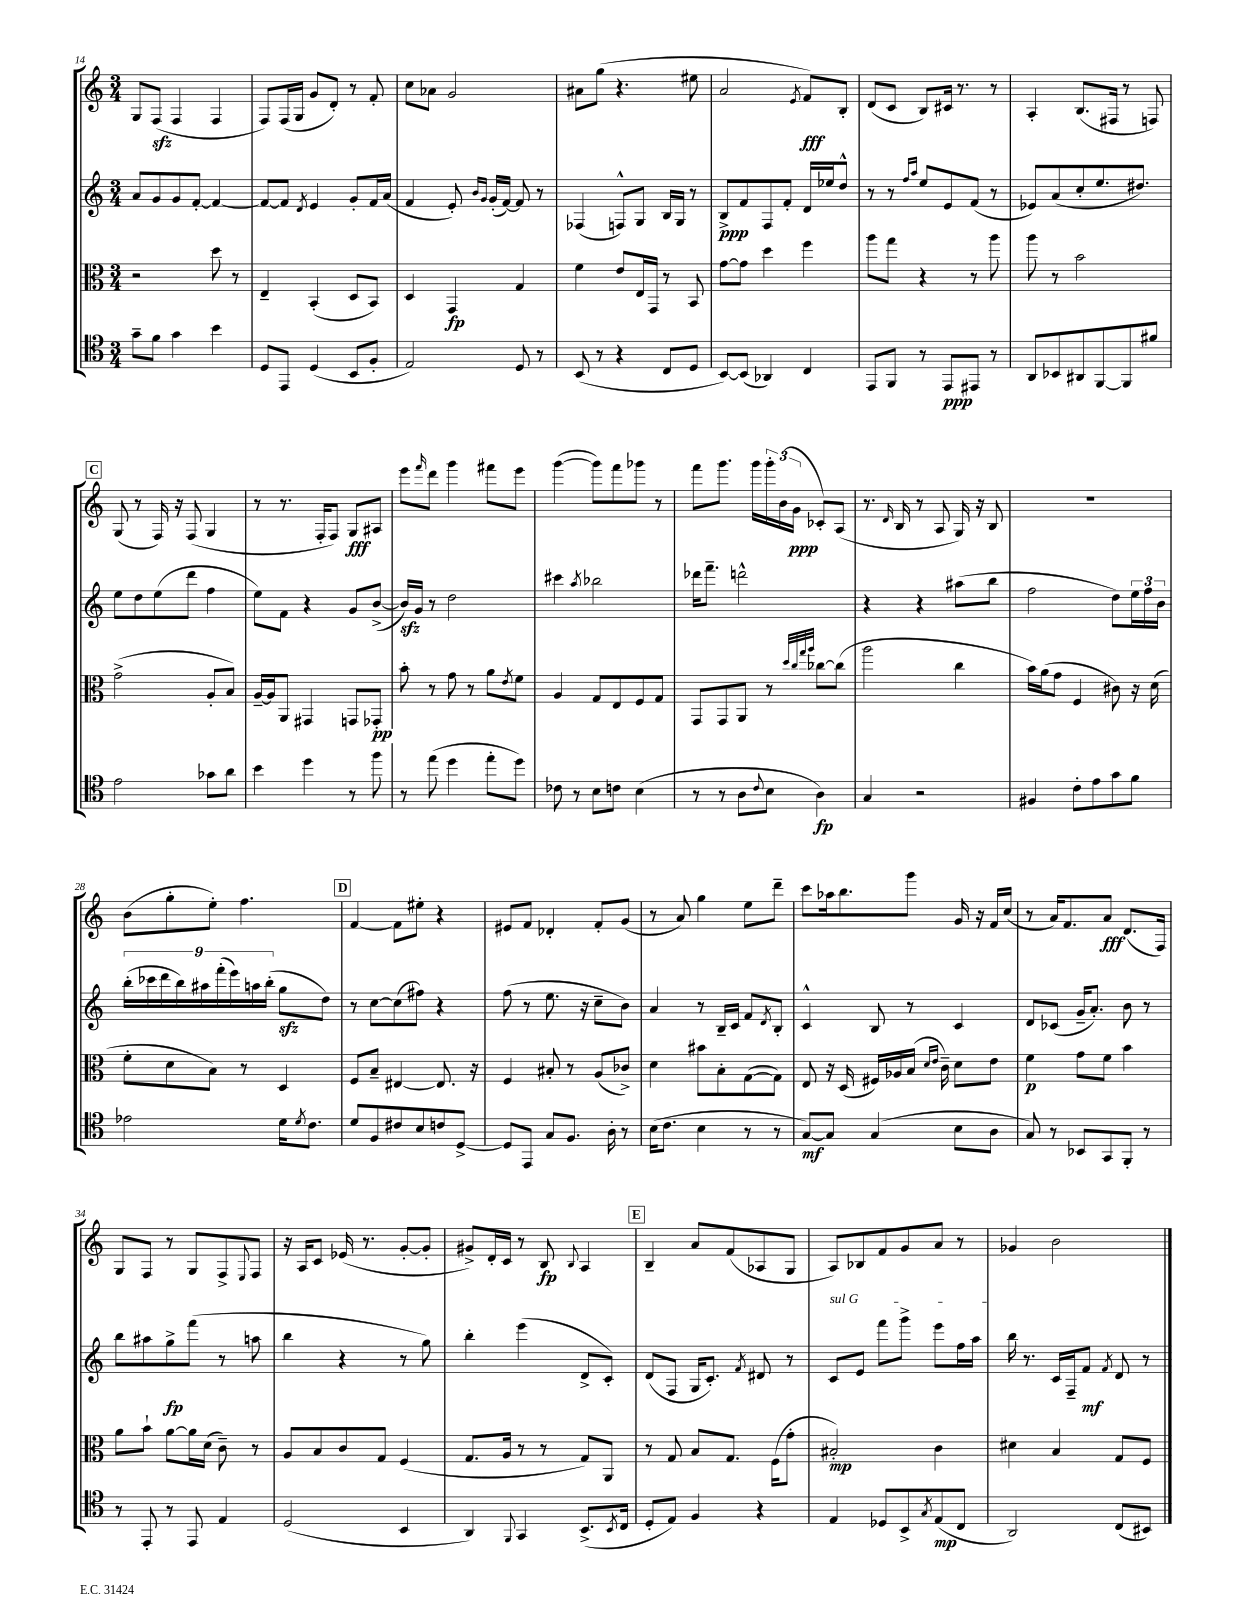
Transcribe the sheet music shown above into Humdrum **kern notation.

**kern	**kern	**kern	**kern
*staff4	*staff3	*staff2	*staff1
*clefC4	*clefC3	*clefG2	*clefG2
*k[]	*k[]	*k[]	*k[]
*M3/4	*M3/4	*M3/4	*M3/4
8g~	2r	8a	8G
8f	.	8g	(8F
4g	.	8g	4F
.	.	[8f'	.
4b	8dd	4f_	4F
.	8r	.	.
=	=	=	=
8D	4E~	8f_	8F)
8EE	.	8f]	(16F
.	.	.	16G
.	.	8qd	.
(4D	(4BB'	4e	8g
.	.	.	8d')
8BB	8D	8g'	8r
8F'	8BB)	16f	8f'
.	.	(16a	.
=	=	=	=
2E)	4D	4f	8cc
.	.	.	8a-
.	4GG	8e')	2g
.	.	16qqb	.
.	.	16qqg	.
.	.	(16g'	.
.	.	[16f)	.
8D	4G	8f]	.
8r	.	8r	.
=	=	=	=
(8BB	4f	(4F-	8a#
8r	.	.	(8gg
4r	8e	8F^^)	4.r
.	16E	8G	.
.	16GG	.	.
8C	8r	16B	.
.	.	16G	.
8D	8BB	8r	8ee#
=	=	=	=
[8BB)	[8g	8B^	2a
(8BB]	8g]	8f	.
4AA-)	4dd	8F	.
.	.	8f'	.
.	.	.	8qe
4C	4ff	16d	8f)
.	.	16ee-	.
.	.	8dd^^	8B'
=	=	=	=
8EE	8aa	8r	(8d
8FF	8gg	8r	8c
.	.	16qqff	.
.	.	16qqaa	.
8r	4r	8ee	8B)
8EE	.	8e	16c#
.	.	.	8.r
8EE#	8r	(8f	.
8r	8aa	8r	8r
=	=	=	=
8AA	8aa	8e-)	4A'
8BB-	8r	(8a	.
8AA#	2b	8cc'	(8.B
[8FF	.	8.ee	.
.	.	.	16F#
8FF]	.	.	8r
.	.	8.dd#)	.
8f#	.	.	8F)
=	=	=	=
2e	(2g^	8ee	(8G
.	.	8dd	8r
.	.	(8ee	16F)
.	.	.	16r
.	.	8ddd	(8F
8g-	8A'	4ff	4G
8a	8B)	.	.
=	=	=	=
4b	[16A~	8ee)	8r
.	16A]	.	.
.	8AA	8f	8.r
4dd	4GG#	4r	.
.	.	.	16F'
.	.	.	8F)
8r	8GG	8g	8G
8ff	8GG-'	([8b^	8A#
=	=	=	=
8r	8b'	16b])	8eee
.	.	16g	.
.	.	.	16qqfff
(8ee	8r	8r	8ddd
4dd	8g	2dd	4ggg
.	8r	.	.
8ee'	8a	.	8fff#
.	8qe	.	.
8dd)	8f	.	8eee
=	=	=	=
8c-	4A	4ccc#	([4ggg
8r	.	.	.
.	.	8qaa	.
8B	8G	2bb-	8ggg])
8c	8E	.	8fff
(4B	8F	.	8ggg-
.	8G	.	8r
=	=	=	=
8r	8GG	16ddd-	8fff
.	.	8.fff~	.
8r	8GG	.	8.ggg
8A	8AA	2ddd^^	.
.	.	.	16ggg
8qqc	.	.	.
8B	8r	.	24ggg'
.	.	.	(24b
.	.	.	24g
.	32qqdd	.	.
.	32qqcc	.	.
.	32qqgg	.	.
.	32qqaa	.	.
4A)	[8cc-	.	8c-')
.	(8cc-]	.	(8A
=	=	=	=
4G	2aa	4r	8.r
.	.	.	16qqd
.	.	.	16B
2r	.	4r	8r
.	.	.	8A
.	4cc	(8aa#	16G)
.	.	.	16r
.	.	8bb	8B
=	=	=	=
4F#	16b)	2ff	2.r
.	(16a	.	.
.	8g	.	.
8c'	4F	.	.
8e	.	.	.
8g	8c#)	8dd)	.
8f	16r	24ee	.
.	.	24ff	.
.	(16d	.	.
.	.	24b	.
=	=	=	=
2e-	8f'	(18bb'	(8b
.	.	18ccc-	.
.	.	18ddd	.
.	8d	.	8gg'
.	.	18bb)	.
.	.	18aa#	.
.	8B)	.	8ee')
.	.	(18fff'	.
.	.	18eee)	.
.	8r	.	4.ff
.	.	18aa	.
.	.	(18bb'	.
16d	4D	8gg	.
8qd	.	.	.
8.c	.	.	.
.	.	8dd)	.
=	=	=	=
8d	8F	8r	[4f
8F	8B~	[8cc	.
8c#	[4E#	(8cc]	8f]
8B	.	8ff#)	8ee#'
8c	8.E#]	4r	4r
[8D^	.	.	.
.	16r	.	.
=	=	=	=
8D]	4F	(8ff	8e#
8EE	.	8r	8f
8G	8B#'	8.ee	4d-'
8.F	8r	.	.
.	.	16r	.
.	(8A	8cc~	8f'
16A'	.	.	.
8r	8c-^)	8b)	(8g
=	=	=	=
(16B	4d	4a	8r
8.c	.	.	.
.	.	.	8a)
4B	8b#	8r	4gg
.	8B'	16B~	.
.	.	16c	.
8r	([8G	8f	8ee
.	.	8qd	.
8r	8G])	8B'	8ddd~
=	=	=	=
[8G)	8E	4c^^	8ccc
8G]	16r	.	16aa-
.	(16D	.	8.bb
(4G	16F#)	8B	.
.	16A-	.	.
.	(16B	8r	8ggg
.	16qqd	.	.
.	16qqe	.	.
.	16c~)	.	.
8B	8d	4c	16g
.	.	.	16r
8A	8e	.	16f
.	.	.	(16cc
=	=	=	=
8G)	4f	8d	8r
8r	.	(8c-	16a)
.	.	.	8.f
8BB-	8g	16g~	.
.	.	8.a')	.
8GG	8f	.	8a
8FF'	4b	8b	(8.d
8r	.	8r	.
.	.	.	16F)
=	=	=	=
8r	8a	8bb	8G
8EE'	8b`	8aa#	8F
8r	[8a	8gg^	8r
8EE	16a]	(8fff	8G
.	(16d	.	.
4E	8c~)	8r	8F^
.	.	.	8qqE
.	8r	8aa	8F
=	=	=	=
(2D	8A	4bb	16r
.	.	.	16A
.	8B	.	8c
.	8c	4r	(16e-
.	.	.	8.r
.	8G	.	.
4BB	(4F	8r	[8g'
.	.	8gg)	8g']
=	=	=	=
4AA)	8.G	4bb'	8g#^)
.	.	.	16d'
.	16A	.	16c
8qqFF	.	.	.
4GG	8r	(4eee	8r
.	8r	.	8B
.	.	.	8qqB
(8.BB^	8G)	8d^	4A
.	8AA	8c')	.
8qBB	.	.	.
16C	.	.	.
=	=	=	=
8D'	8r	(8d	4B~
8E)	8G	8F	.
4F	8B	16G	8a
.	.	8.c')	.
.	8.G	.	(8f
.	.	8qf	.
4r	.	8d#	8A-
.	(16F	.	.
.	8g'	8r	8G
=	=	=	=
4E	2B#')	8c	8A)
.	.	8e	8B-
8D-	.	8fff	8f
8BB^	.	8ggg^	8g
8qG	.	.	.
(8E	4c	8eee	8a
8C	.	16ff	8r
.	.	16aa	.
=	=	=	=
2AA)	4d#	16bb	4g-
.	.	8.r	.
.	4B	16c	2b
.	.	16F~	.
.	.	8f	.
.	.	8qf	.
(8C	8G	8d	.
8BB#)	8F	8r	.
==	==	==	==
*-	*-	*-	*-
